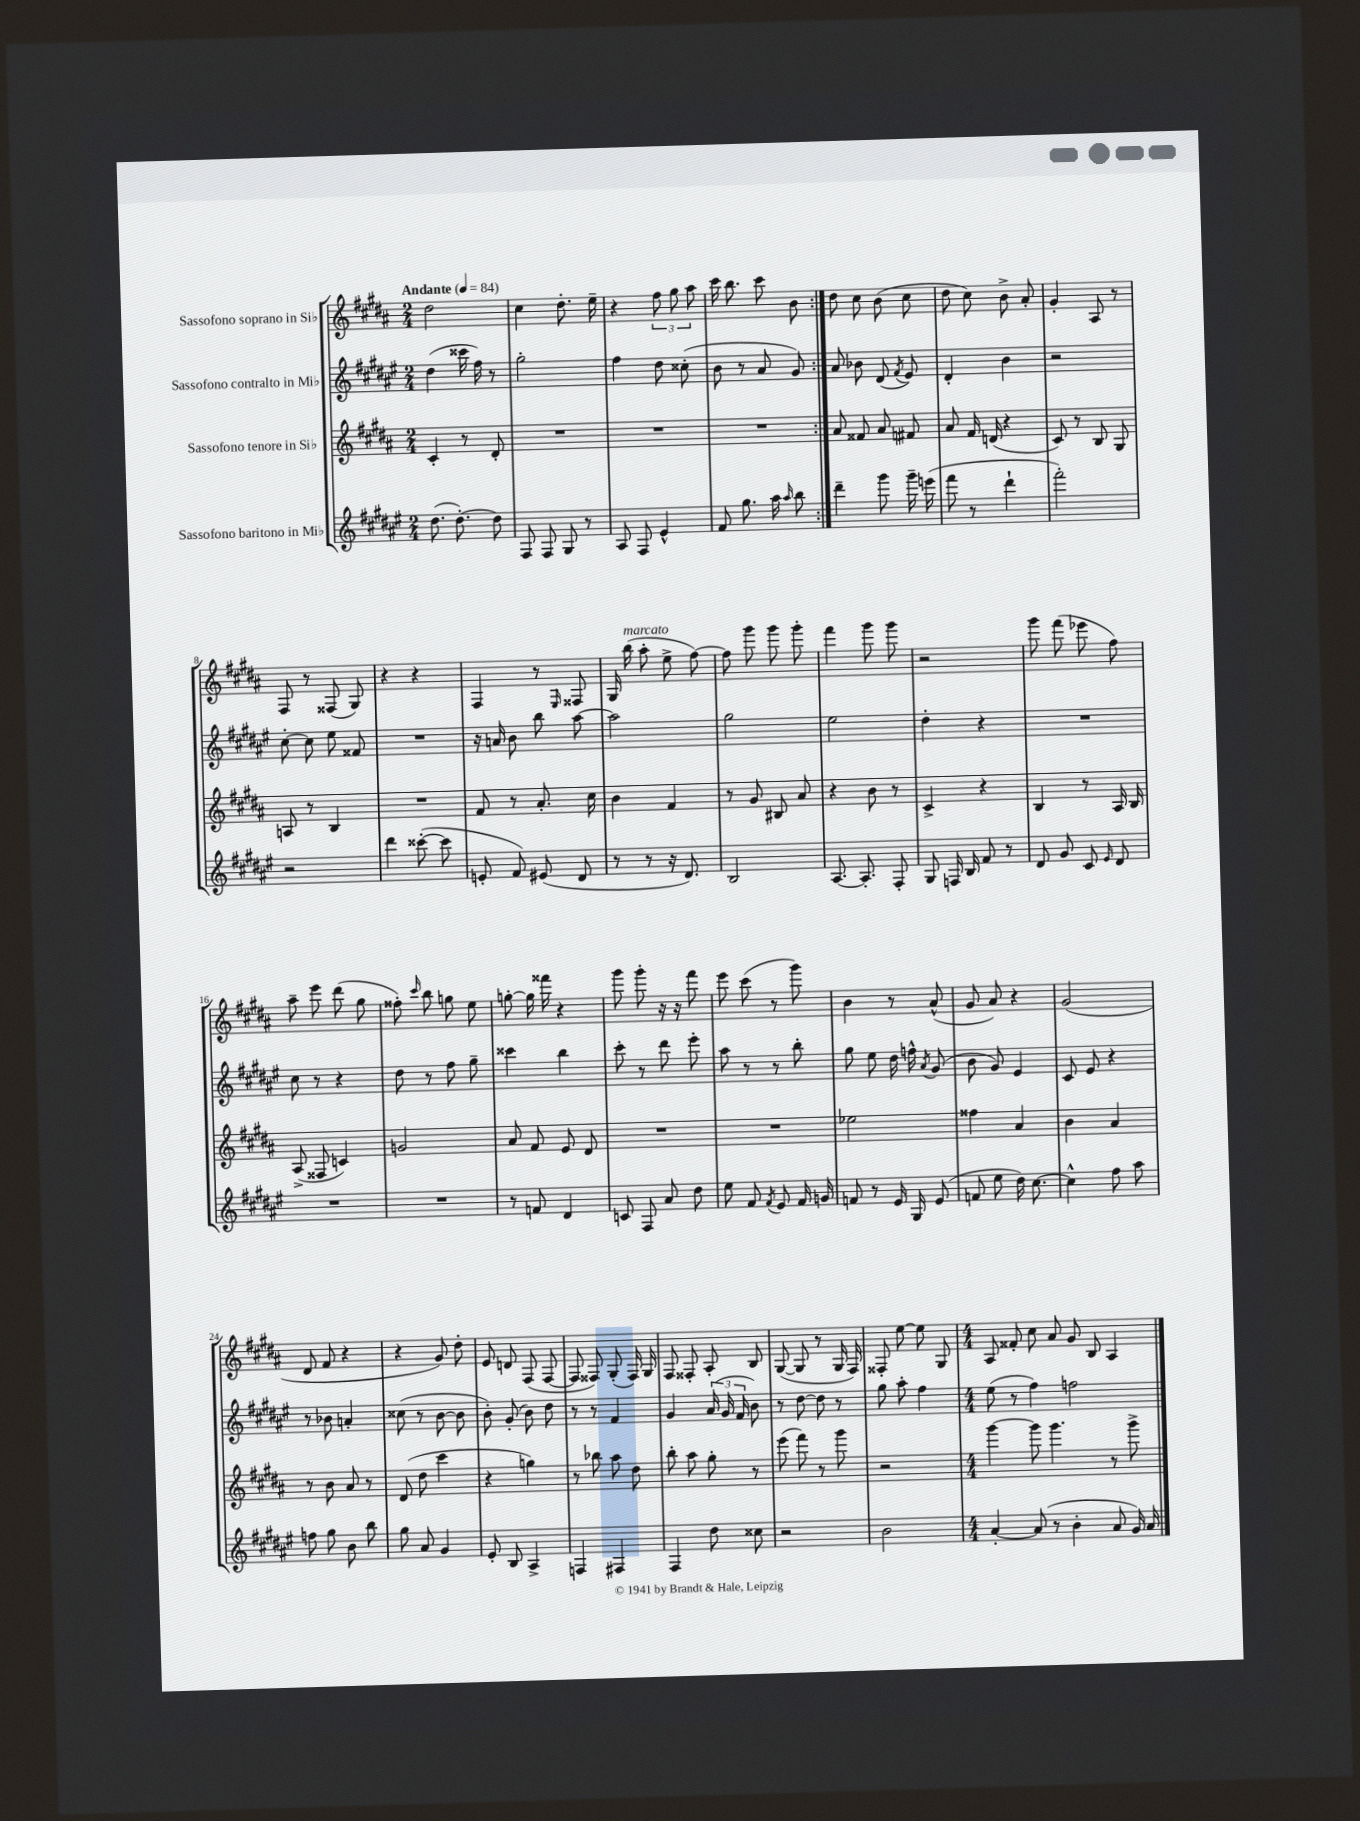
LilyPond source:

<<
\new StaffGroup <<
\new Staff = "s0" \with { instrumentName = "Sassofono soprano in Sib" } {
    \clef treble \key b \major \numericTimeSignature \time 2/4 \tempo "Andante" 4 = 84
    \autoBeamOff \repeat volta 2 { dis''2 |
    cis''4 dis''8.-. e''16-- |
    r4 \tuplet 3/2 { fis''8 gis''8 ais''8 } |
    cis'''16 b''8. cis'''8 b'8 | }
    dis''8 cis''8 b'8( cis''8 |
    dis''8 cis''8) b'8-> ais'8-. |
    gis'4-. ais8 r8 |
    fis8 r8 fisis8( gis8) |
    r4 r4 |
    fis4 r8 \grace { e16 } fisis8 |
    gis16 b''16^\markup { \italic "marcato" }( ais''8-. e''8-> fis''8~) |
    fis''8 gis'''8 gis'''8 gis'''8-. |
    fis'''4 gis'''8 gis'''8 |
    r2 |
    gis'''8 fis'''8( ees'''8 fis''8) |
    ais''8-- e'''8 dis'''8( gis''8 |
    fisis''8-.) \grace { cis'''16 } b''8 g''8 e''8 |
    g''8~-. g''16 fisis'''16 r4 |
    gis'''8 gis'''8-. r16 r16 fis'''8 |
    e'''8 cis'''8( r8 gis'''8) |
    b'4 r8 ais'8-^( |
    gis'8 ais'8) r4 |
    gis'2( |
    dis'8 fis'8 r4 |
    r4 gis'8) dis''8-. |
    e'8 d'8 fis8( fis8~ |
    fis8 fisis8) gis8-.( fisis16) gis16 |
    fis8 fisis8-. ais8-. b8 |
    gis8~( gis8 r8 gis16 fis16) |
    fisis8-. e''8~ e''8 gis8 |
    \numericTimeSignature \time 4/4 ais8 fisis'8-. cis''8 ais'8 gis'8 b8 ais4 \bar "|." |
}
\new Staff = "s1" \with { instrumentName = "Sassofono contralto in Mib" } {
    \clef treble \key fis \major \numericTimeSignature \time 2/4
    \autoBeamOff \repeat volta 2 { dis''4( cisis'''16 fis''16) r8 |
    gis''2-. |
    fis''4 dis''8 cisis''8-.( |
    b'8 r8 ais'8 gis'8) | }
    ais'8 bes'8 dis'8( \acciaccatura { fis'8 } eis'8) |
    dis'4-. b'4 |
    r2 |
    cis''8~-. cis''8 eis''8 fisis'8 |
    R2 |
    r16 a'16 b'8 b''8 ais''8~ |
    ais''2 |
    gis''2 |
    eis''2 |
    dis''4-. r4 |
    R2 |
    cis''8 r8 r4 |
    dis''8 r8 fis''8 gis''8-- |
    cisis'''4 b''4 |
    cis'''8-. r8 dis'''8 eis'''8-. |
    ais''8 r8 r8 b''8-. |
    gis''8 eis''8 dis''16 f''16-^ \acciaccatura { ais'8 } gis'8( |
    b'8 gis'8) eis'4 |
    cis'8 eis'8 r4 |
    r8 bes'8 a'4-. |
    cisis''8( r8 b'8~ b'8 |
    b'8-.) gis'8-.( b'8) dis''8 |
    r8 r8 fis'4 |
    gis'4 \tuplet 3/2 { ais'16( gis'16 fis'16 } b'8) |
    r8 dis''8~ dis''8 r8 |
    gis''8 ais''8-. fis''4 |
    \numericTimeSignature \time 4/4 eis''8( r8 fis''4) f''2 \bar "|." |
}
\new Staff = "s2" \with { instrumentName = "Sassofono tenore in Sib" } {
    \clef treble \key b \major \numericTimeSignature \time 2/4
    \autoBeamOff \repeat volta 2 { cis'4-. r8 dis'8-. |
    R2 |
    R2 |
    R2 | }
    ais'8 fisis'8 ais'8 fis'8 |
    ais'8 fis'16 d'16( r4 |
    cis'8) r8 b8 gis8 |
    a8 r8 b4 |
    R2 |
    fis'8 r8 ais'8.-. cis''16 |
    b'4 fis'4 |
    r8 gis'8 bis8 ais'8 |
    r4 b'8 r8 |
    cis'4-> r4 |
    b4 r8 ais16 b16 |
    ais8->( fisis8 c'4) |
    g'2 |
    ais'8 fis'8 e'8 dis'8 |
    R2 |
    R2 |
    ees''2 |
    fisis''4 ais'4 |
    b'4 ais'4 |
    r8 b'8 ais'8 r8 |
    dis'8( dis''8 cis'''4 |
    r4 g''4) |
    r8 bes''8 ais''8 dis''8 |
    b''8-. ais''8 gis''8-. r8 |
    e'''8( fis'''8) r8 gis'''8 |
    r2 |
    \numericTimeSignature \time 4/4 gis'''4~ gis'''8 gis'''4. r8 gis'''8-> \bar "|." |
}
\new Staff = "s3" \with { instrumentName = "Sassofono baritono in Mib" } {
    \clef treble \key fis \major \numericTimeSignature \time 2/4
    \autoBeamOff \repeat volta 2 { dis''8.( dis''8.~-.) dis''8 |
    fis8 fis8 gis8 r8 |
    ais8 fis8 eis'4-^ |
    fis'8 gis''8. ais''16 \grace { ais''16 } b''8 | }
    dis'''4-- gis'''8 gis'''16-- e'''16( |
    fis'''8 r8 dis'''4-! |
    fis'''2-.) |
    r2 |
    dis'''4 cisis'''8~-.( cisis'''8 |
    e'8-. fis'8) eis'8( dis'8 |
    r8 r8 r16 dis'8.) |
    b2 |
    ais8.~ ais8.-. fis8-. |
    gis8 f16 b16 fis'8 r8 |
    dis'8 gis'8 cis'8 \grace { eis'16 } dis'8 |
    R2 |
    R2 |
    r8 f'8 dis'4 |
    c'8 fis8 ais'8 dis''8 |
    eis''8 fis'8 \acciaccatura { fis'8 } eis'8 fis'16 g'16 |
    f'8 r8 eis'16 gis16 eis'8( |
    f'8 eis''8 dis''16) cis''8.~ |
    cis''4-^ fis''8 ais''8 |
    f''8 gis''8 b'8 b''8 |
    gis''8 ais'8 gis'4 |
    eis'8-. b8 ais4-> |
    f4 fis4 |
    fis4 dis''8 cisis''8 |
    r2 |
    b'2 |
    \numericTimeSignature \time 4/4 ais'4~-. ais'8( r8 b'4-. ais'8 gis'16) ais'16 \bar "|." |
}
>>
>>
